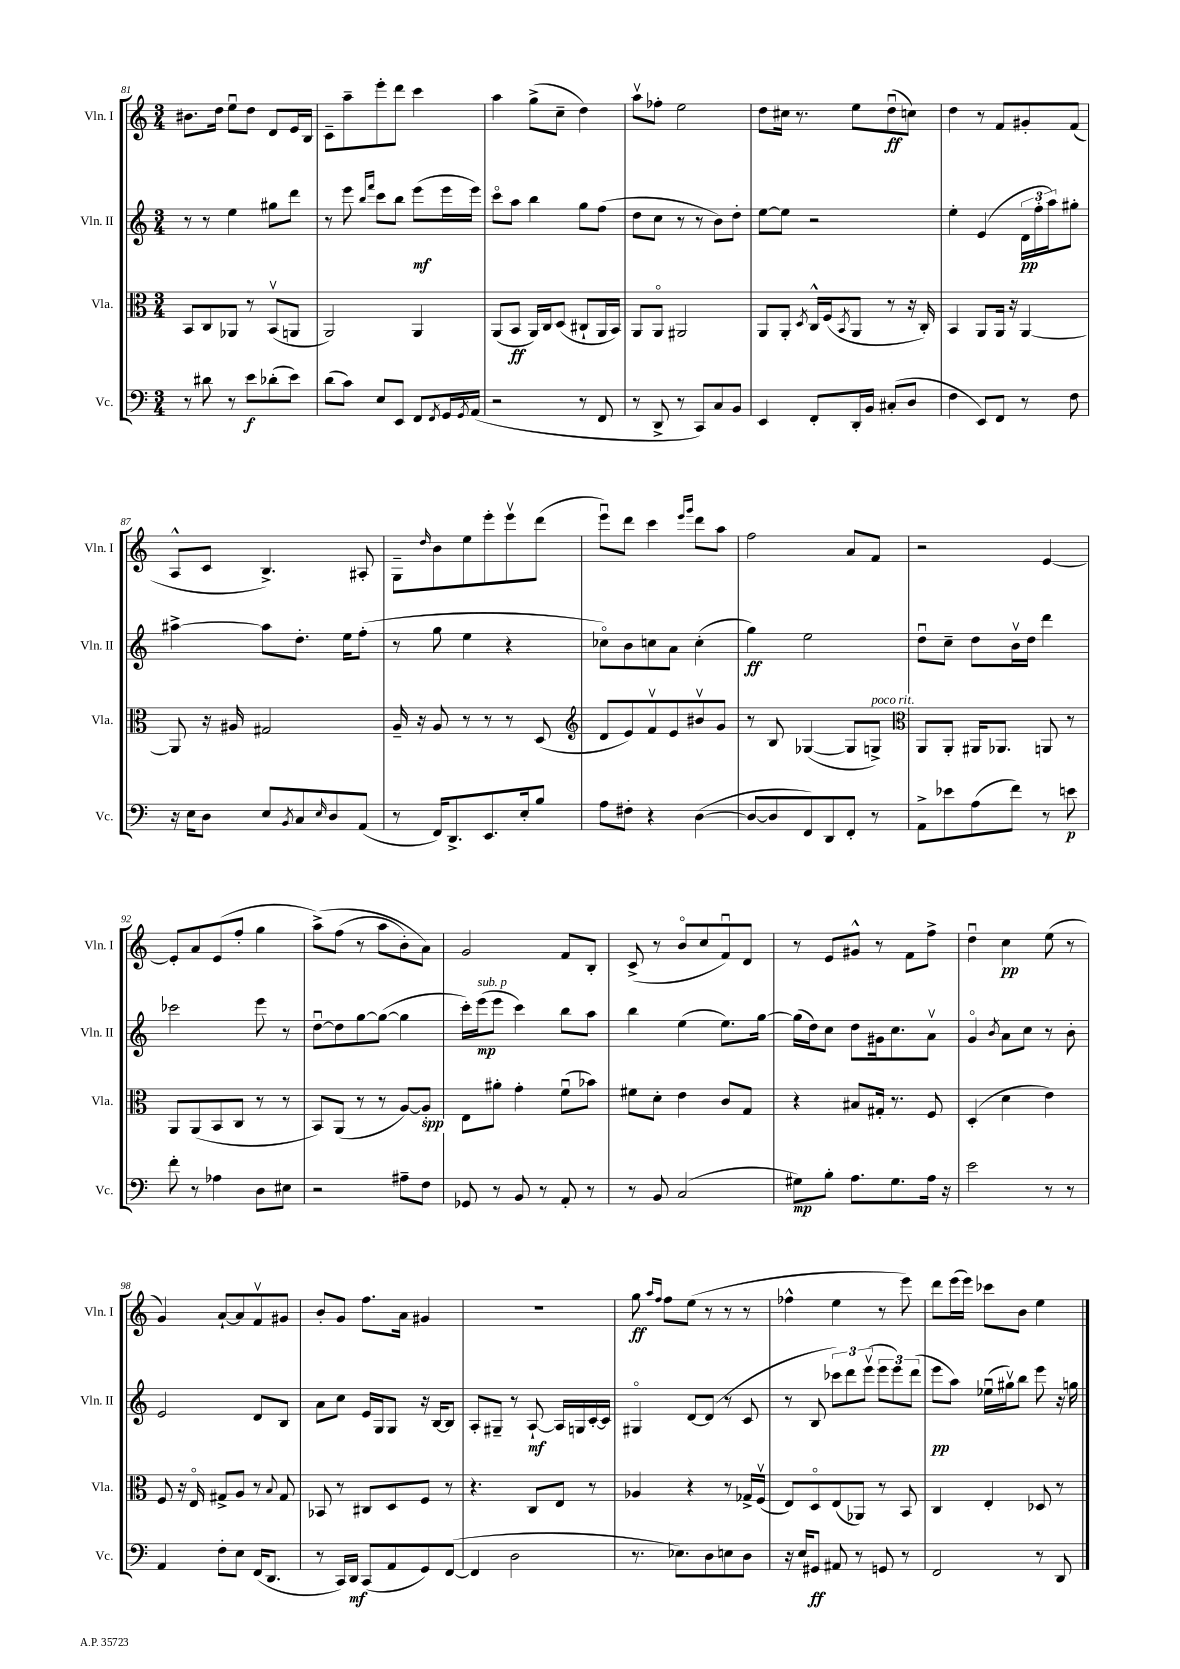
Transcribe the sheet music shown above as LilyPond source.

<<
\new StaffGroup <<
\new Staff = "s0" \with { instrumentName = "Vln. I" shortInstrumentName = "Vln. I" } {
    \clef treble \key c \major \numericTimeSignature \time 3/4
    bis'8. d''16 e''8\downbow d''8 d'8 e'16 b16 |
    c'8-- a''8-- e'''8-. d'''8 c'''4 |
    a''4 g''8->( c''8-- d''4) |
    a''8\upbow fes''8-. e''2 |
    d''8 cis''16 r8. e''8 d''8\downbow\ff( c''8) |
    d''4 r8 f'8 gis'8-. f'8( |
    a8-^ c'8 b4.->) ais8-. |
    g8-- \grace { d''16 } b'8 e''8 e'''8-. e'''8\upbow d'''8( |
    e'''8\downbow) d'''8 c'''4 \grace { e'''16 g'''16 } d'''8 a''8 |
    f''2 a'8 f'8 |
    r2 e'4~ |
    e'8-. a'8 e'8( f''8-. g''4 |
    a''8->)\( f''8( r8 a''8 b'8-.) a'8\) |
    g'2 f'8 b8-. |
    c'8->( r8 b'8\flageolet c''8 f'8\downbow) d'8 |
    r8 e'8 gis'8-^ r8 f'8 f''8-> |
    d''4\downbow c''4\pp e''8( r8 |
    g'4) a'8~-! a'8 f'8\upbow gis'8 |
    b'8-. g'8 f''8. a'16 gis'4 |
    R2. |
    g''8\ff \grace { a''16 f''16 } f''8 e''8( r8 r8 r8 |
    fes''4-^ e''4 r8 e'''8) |
    d'''8 e'''16( e'''16) ces'''8 b'8 e''4 \bar "|." |
}
\new Staff = "s1" \with { instrumentName = "Vln. II" shortInstrumentName = "Vln. II" } {
    \clef treble \key c \major \numericTimeSignature \time 3/4
    r8 r8 e''4 gis''8 d'''8 |
    r8 e'''8 \grace { b''16 f'''16 } c'''8 b''8 e'''8\mf( e'''16 e'''16) |
    c'''8\flageolet a''8 b''4 g''8 f''8( |
    d''8 c''8 r8 r8 b'8) d''8-. |
    e''8~ e''8 r2 |
    e''4-. e'4( \tuplet 3/2 { d'16\pp f''16-. a''16) } gis''8-. |
    ais''4~-> ais''8 d''8.-. e''16 f''8-.( |
    r8 g''8 e''4 r4 |
    ces''8\flageolet) b'8 c''8 a'8 c''4-.( |
    g''4\ff) e''2 |
    d''8\downbow c''8-- d''8 b'16\upbow d''16 d'''4 |
    ces'''2 e'''8 r8 |
    d''8~\downbow d''8 g''8~ g''8~( g''4 |
    c'''16-.) e'''16\mp^\markup { \italic "sub. p" }( e'''8 c'''4) b''8 a''8 |
    b''4 e''4( e''8.) g''16~ |
    g''16( d''16) c''8 d''8 gis'16 c''8. a'8\upbow |
    g'4\flageolet \acciaccatura { b'8 } a'8 c''8 r8 b'8-. |
    e'2 d'8 b8 |
    a'8 c''8 e'16 g16 g8 r16 b16~ b8 |
    a8-. gis8-- r8 a8~-!\mf a16 g16 c'16~-. c'16 |
    gis4\flageolet d'8~ d'8( r8 c'8 |
    r8 b8 \tuplet 3/2 { ces'''8) d'''8 e'''8\upbow( } \tuplet 3/2 { e'''8 e'''8) d'''8( } |
    e'''8\pp a''8) ees''16\downbow( gis''16\upbow) b''8 e'''8 r16 g''16 \bar "|." |
}
\new Staff = "s2" \with { instrumentName = "Vla." shortInstrumentName = "Vla." } {
    \clef alto \key c \major \numericTimeSignature \time 3/4
    b,8 c8 aes,8 r8 b,8\upbow( a,8 |
    a,2) a,4 |
    a,8( b,8\ff a,16) c16 d8( cis8-! a,16 b,16) |
    a,8 a,8\flageolet ais,2 |
    a,8 a,8-. \acciaccatura { d8 } c16-^ f16( \acciaccatura { b,8 } a,8 r8 r16 c16-.) |
    b,4 a,8 a,16 r16 a,4~ |
    a,8 r16 ais16 gis2 |
    a16-- r16 a8 r8 r8 r8 d8( |
    \clef treble d'8 e'8) f'8\upbow e'8 bis'8\upbow g'8 |
    r8 b8 ges4~( ges8 g8->^\markup { \italic "poco rit." }) |
    \clef alto a,8 a,8-. ais,16 aes,8. a,8 r8 |
    a,8 a,8( b,8 c8 r8 r8 |
    b,8) a,8( r8 r8 a8~) a8-.\spp |
    e8 ais'8-. g'4-. f'8\downbow( bes'8) |
    fis'8 d'8-. e'4 c'8 g8 |
    r4 bis8 gis16-. r8. f8 |
    d4-.( d'4 e'4) |
    f8 r16 e16\flageolet gis8-> a8 r8 \appoggiatura { b8 } gis8 |
    bes,8 r8 cis8 d8 f8 r8 |
    r4. c8 e8 r8 |
    aes4 r4 r8 ges16-> f16\upbow( |
    e8) d8\flageolet e8( aes,8) r8 b,8 |
    c4 e4-. des8 r8 \bar "|." |
}
\new Staff = "s3" \with { instrumentName = "Vc." shortInstrumentName = "Vc." } {
    \clef bass \key c \major \numericTimeSignature \time 3/4
    r8 dis'8 r8 e'8\f des'8-.( e'8) |
    d'8( c'8) e8 e,8 f,8 \acciaccatura { f,8 } g,16 \acciaccatura { g,8 } a,16( |
    r2 r8 f,8 |
    r8 d,8-> r8 c,8) c8 b,8 |
    e,4 f,8-. d,16-. b,16 cis8-.( d8 |
    f4 e,8) f,8 r8 f8 |
    r16 e16 d8 e8 \acciaccatura { b,8 } c8 \grace { e16 } d8 a,8( |
    r8 f,16) d,8.-> e,8. e16-. b8 |
    a8 fis8-. r4 d4~( |
    d8~ d8 f,8) d,8 f,8-. r8 |
    a,8-> ees'8 a8( f'8) r8 e'8\p |
    f'8-. r8 aes4 d8 eis8 |
    r2 ais8-- f8 |
    ges,8 r8 b,8 r8 a,8-. r8 |
    r8 b,8 c2( |
    gis8\mp) b8-. a8. gis8. a16 r16 |
    e'2 r8 r8 |
    a,4 f8-. e8 f,16( d,8. |
    r8 c,16) d,16\mf c,8( a,8 g,8) f,8~( |
    f,4 d2 |
    r8. ees8.) d8 e8 d8 |
    r16 e16 gis,8\ff ais,8 r8 g,8 r8 |
    f,2 r8 d,8 \bar "|." |
}
>>
>>
\layout { \context { \Score currentBarNumber = #81 } }
